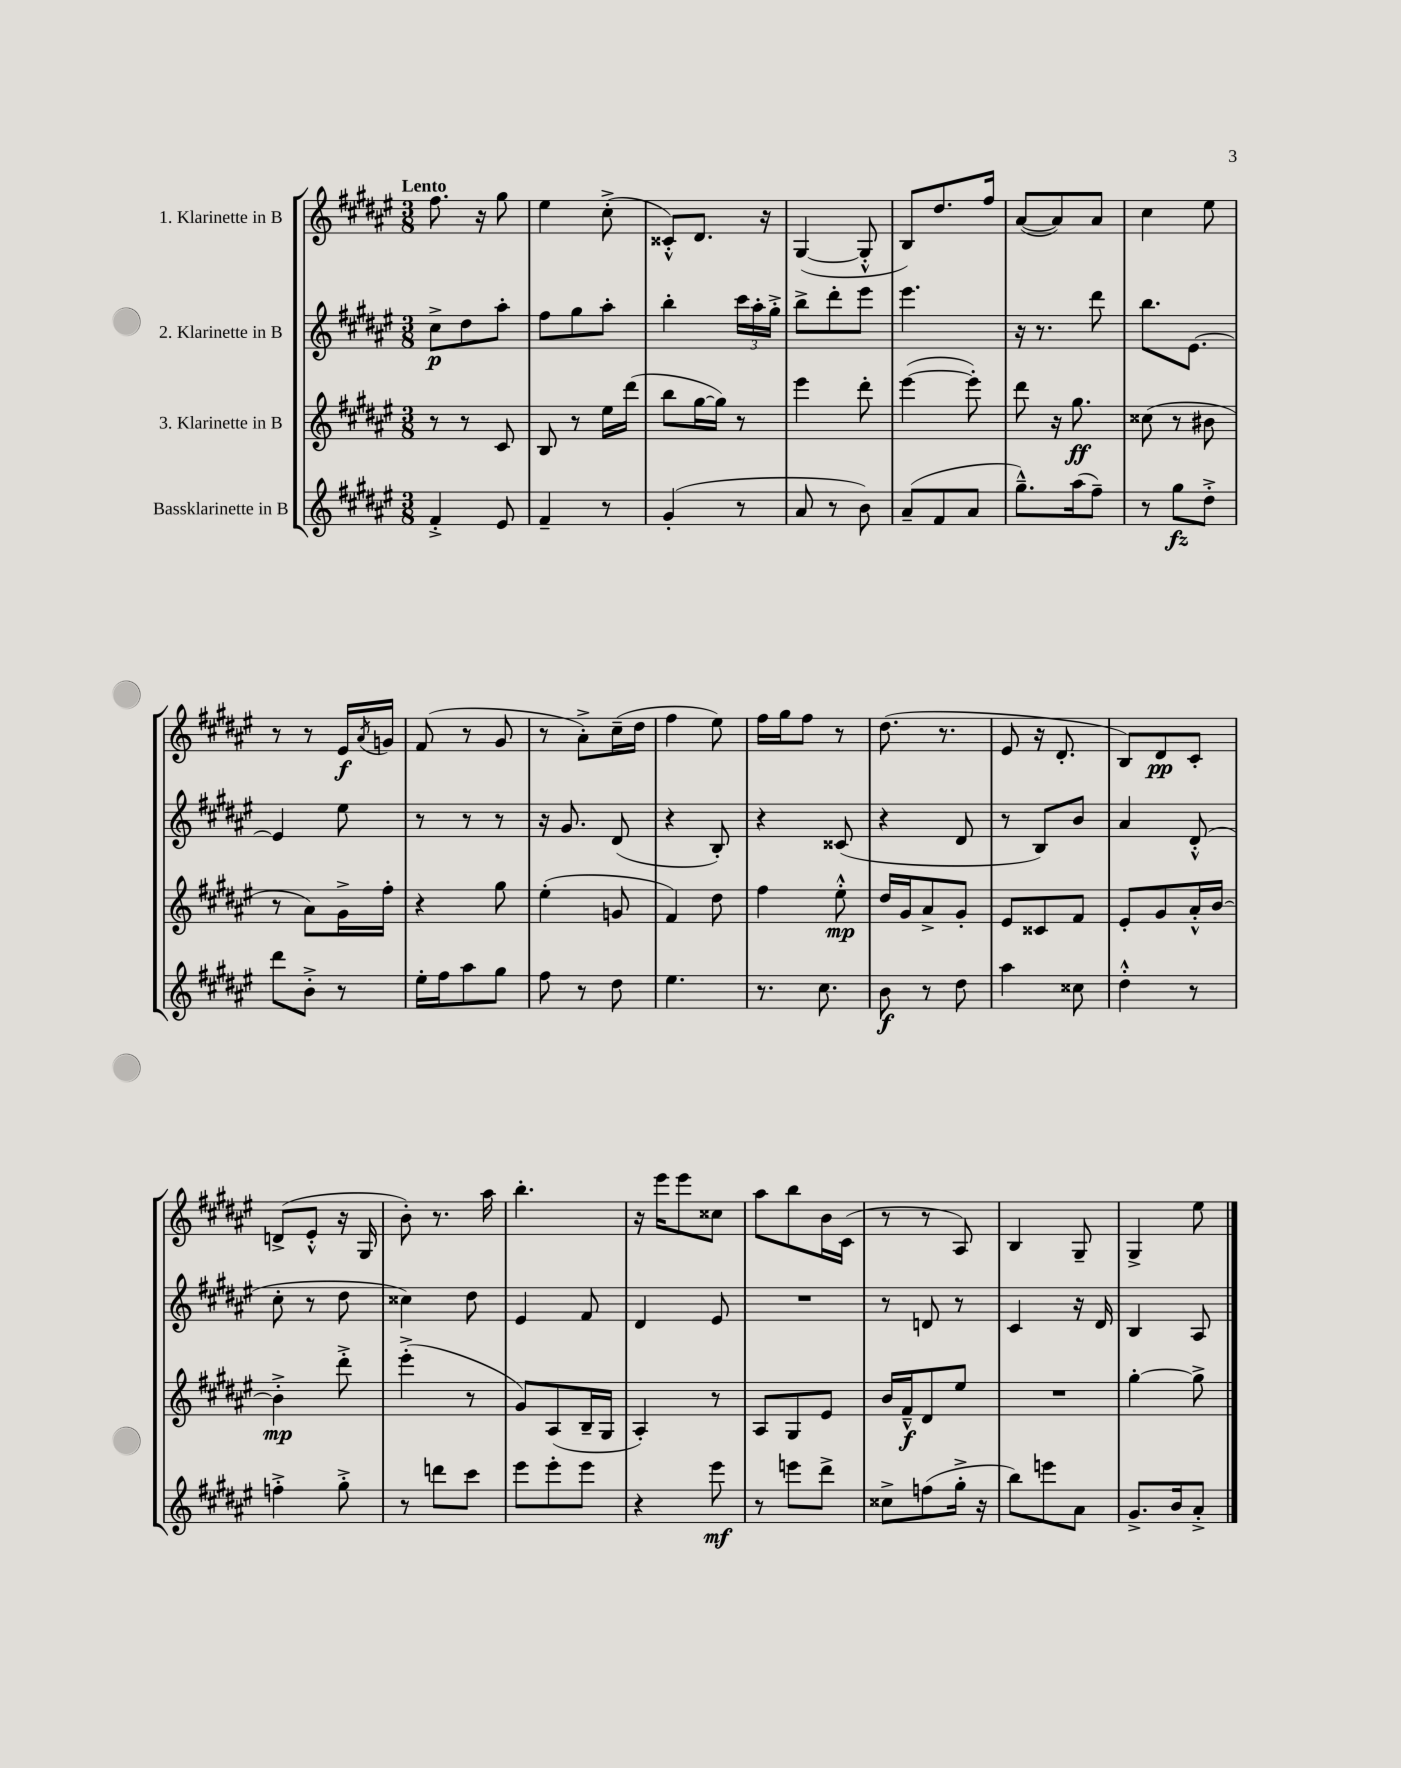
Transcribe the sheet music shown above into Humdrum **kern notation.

**kern	**kern	**kern	**kern
*staff4	*staff3	*staff2	*staff1
*clefG2	*clefG2	*clefG2	*clefG2
*k[f#c#g#d#a#e#]	*k[f#c#g#d#a#e#]	*k[f#c#g#d#a#e#]	*k[f#c#g#d#a#e#]
*M3/8	*M3/8	*M3/8	*M3/8
4f#'^	8r	8cc#^	8.ff#
.	8r	8dd#	.
.	.	.	16r
8e#	8c#	8aa#'	8gg#
=	=	=	=
4f#~	8B	8ff#	4ee#
.	8r	8gg#	.
8r	16ee#	8aa#'	(8cc#'^
.	(16ddd#	.	.
=	=	=	=
(4g#'	8bb	4bb'	8c##'^^)
.	[16gg#	.	8.d#
.	16gg#])	.	.
8r	8r	24ccc#	.
.	.	24aa#'	.
.	.	.	16r
.	.	24gg#'^	.
=	=	=	=
8a#	4eee#	8bb^	([4G#
8r	.	8ddd#'	.
8b)	8ddd#'	8eee#	8G#'^^]
=	=	=	=
(8a#~	([4eee#	4.eee#	8B)
8f#	.	.	8.dd#
8a#	8eee#'])	.	.
.	.	.	16ff#
=	=	=	=
8.gg#~^^)	8ddd#	16r	([8a#
.	.	8.r	.
.	16r	.	8a#])
(16aa#	8.gg#	.	.
8ff#~)	.	8ddd#	8a#
=	=	=	=
8r	(8cc##	8.bb	4cc#
8gg#	8r	.	.
.	.	[8.e#	.
8dd#'^	8b#	.	8ee#
=	=	=	=
8ddd#	8r	4e#]	8r
8b'^	8a#)	.	8r
8r	16g#^	8ee#	16e#
.	.	.	8qa#
.	16ff#'	.	16g
=	=	=	=
16ee#'	4r	8r	(8f#
16ff#	.	.	.
8aa#	.	8r	8r
8gg#	8gg#	8r	8g#
=	=	=	=
8ff#	(4ee#'	16r	8r
.	.	8.g#	.
8r	.	.	8a#'^)
8dd#	8g	(8d#	(16cc#~
.	.	.	16dd#
=	=	=	=
4.ee#	4f#)	4r	4ff#
.	8dd#	8B')	8ee#)
=	=	=	=
8.r	4ff#	4r	16ff#
.	.	.	16gg#
.	.	.	8ff#
8.cc#	.	.	.
.	8ee#'^^	(8c##	8r
=	=	=	=
8b	16dd#	4r	(8.dd#
.	16g#	.	.
8r	8a#^	.	.
.	.	.	8.r
8dd#	8g#'	8d#	.
=	=	=	=
4aa#	8e#	8r	8e#
.	8c##	8B)	16r
.	.	.	8.d#'
8cc##	8f#	8b	.
=	=	=	=
4dd#'^^	8e#'	4a#	8B)
.	8g#	.	8d#
8r	16a#'^^	(8d#'^^	8c#'
.	[16b	.	.
=	=	=	=
4ff'^	4b'^]	8cc#'	(8d^
.	.	8r	8e#'^^
8gg#'^	8ddd#'^	8dd#	16r
.	.	.	16G#
=	=	=	=
8r	(4eee#'^	4cc##)	8b')
8ddd	.	.	8.r
8ccc#	8r	8dd#	.
.	.	.	16aa#
=	=	=	=
8eee#	8g#)	4e#	4.bb'
8eee#'	(8A#	.	.
8eee#	16B~	8f#	.
.	16G#	.	.
=	=	=	=
4r	4A#')	4d#	16r
.	.	.	16eee#
.	.	.	8eee#
8eee#	8r	8e#	8cc##
=	=	=	=
8r	8A#	4.r	8aa#
8eee	8G#	.	8bb
8ddd#^	8e#	.	16b
.	.	.	(16c#
=	=	=	=
8cc##^	16b	8r	8r
.	16f#~^^	.	.
(8ff	8d#	8d	8r
16gg#'^	8ee#	8r	8A#)
16r	.	.	.
=	=	=	=
8bb)	4.r	4c#	4B
8eee	.	.	.
8a#	.	16r	8G#~
.	.	16d#	.
=	=	=	=
8.g#^	[4gg#'	4B	4G#^
16b	.	.	.
8a#'^	8gg#^]	8A#	8ee#
==	==	==	==
*-	*-	*-	*-
